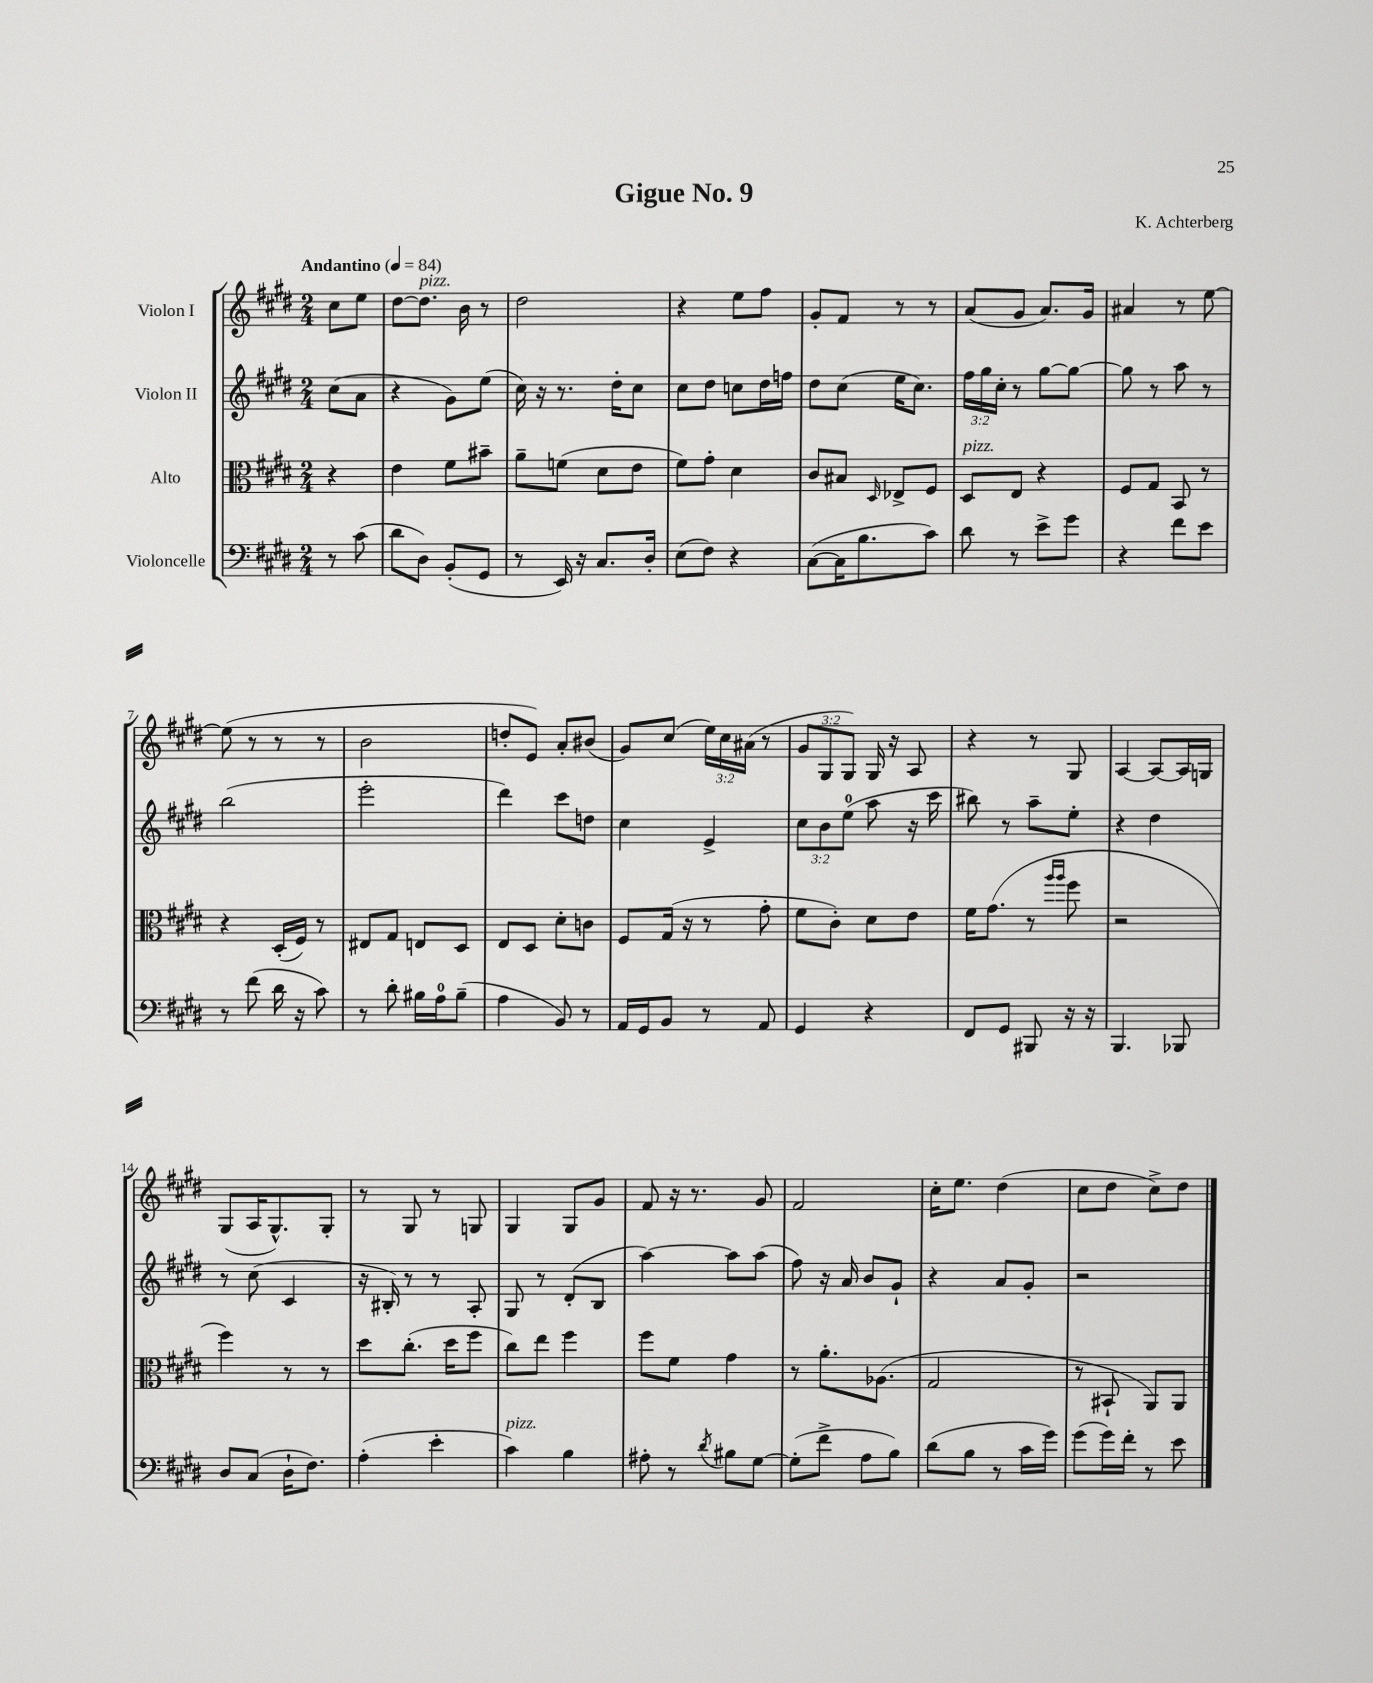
\header { title = "Gigue No. 9" composer = "K. Achterberg" }
<<
\new StaffGroup <<
\new Staff = "s0" \with { instrumentName = "Violon I" } {
    \clef treble \key e \major \numericTimeSignature \time 2/4 \override Staff.TupletNumber.text = #tuplet-number::calc-fraction-text \partial 4 \tempo "Andantino" 4 = 84
    cis''8 e''8 |
    dis''8~ dis''8.^\markup { \italic "pizz." } b'16 r8 |
    dis''2 |
    r4 e''8 fis''8 |
    gis'8-. fis'8 r8 r8 |
    a'8( gis'8 a'8.) gis'16 |
    ais'4 r8 e''8~ |
    e''8( r8 r8 r8 |
    b'2 |
    d''8-. e'8) a'8-. bis'8( |
    gis'8) cis''8( \tuplet 3/2 { e''16) cis''16 ais'16( } r8 |
    \tuplet 3/2 { gis'8 gis8 gis8) } gis16 r16 a8 |
    r4 r8 gis8 |
    a4~ a8~ a16 g16 |
    gis8( a16 gis8.-^) gis8-. |
    r8 gis8 r8 g8 |
    gis4 gis8 gis'8 |
    fis'8 r16 r8. gis'8 |
    fis'2 |
    cis''16-. e''8. dis''4( |
    cis''8 dis''8 cis''8->) dis''8 \bar "|." |
}
\new Staff = "s1" \with { instrumentName = "Violon II" } {
    \clef treble \key e \major \numericTimeSignature \time 2/4 \override Staff.TupletNumber.text = #tuplet-number::calc-fraction-text \partial 4
    cis''8( a'8 |
    r4 gis'8) e''8( |
    cis''16) r16 r8. dis''16-. cis''8 |
    cis''8 dis''8 c''8 dis''16 f''16 |
    dis''8 cis''8( e''16 cis''8.) |
    \tuplet 3/2 { fis''16 gis''16 cis''16-. } r8 gis''8~ gis''8~ |
    gis''8 r8 a''8 r8 |
    b''2( |
    e'''2-. |
    dis'''4) cis'''8 d''8 |
    cis''4 e'4-> |
    \tuplet 3/2 { cis''8 b'8 e''8-0( } a''8 r16 cis'''16 |
    bis''8) r8 a''8-- e''8-. |
    r4 dis''4 |
    r8 cis''8( cis'4 |
    r16 bis16-.) r8 r8 a8-. |
    gis8 r8 dis'8-.( b8 |
    a''4~) a''8 a''8( |
    fis''8) r16 a'16 b'8 gis'8-! |
    r4 a'8 gis'8-. |
    r2 \bar "|." |
}
\new Staff = "s2" \with { instrumentName = "Alto" } {
    \clef alto \key e \major \numericTimeSignature \time 2/4 \partial 4
    r4 |
    e'4 fis'8 bis'8-- |
    a'8-- f'8( dis'8 e'8 |
    fis'8) gis'8-. dis'4 |
    cis'8 bis8 \grace { dis16 } ees8-> fis8 |
    dis8^\markup { \italic "pizz." } e8 r4 |
    fis8 gis8 b,8 r8 |
    r4 dis16-.( fis16) r8 |
    eis8 gis8 e8 dis8 |
    e8 dis8 dis'8-. c'8 |
    fis8 gis16( r16 r8 gis'8-. |
    fis'8 cis'8-.) dis'8 e'8 |
    fis'16 gis'8.( r8 \grace { a''16 a''16 } fis''8 |
    r2 |
    fis''4) r8 r8 |
    dis''8 cis''8.-.( dis''16 fis''8 |
    cis''8) e''8 fis''4 |
    fis''8 fis'8 gis'4 |
    r8 a'8.-. aes8.( |
    gis2 |
    r8 bis,8-! a,8) a,8 \bar "|." |
}
\new Staff = "s3" \with { instrumentName = "Violoncelle" } {
    \clef bass \key e \major \numericTimeSignature \time 2/4 \partial 4
    r8 cis'8( |
    dis'8 dis8) b,8-.( gis,8 |
    r8 e,16) r16 cis8. dis16-. |
    e8( fis8) r4 |
    cis8~( cis16 b8. cis'8) |
    dis'8 r8 e'8-> gis'8 |
    r4 fis'8 e'8 |
    r8 fis'8( dis'16 r16 cis'8) |
    r8 dis'8-. bis16 a16-0 bis8--( |
    a4 b,8) r8 |
    a,16 gis,16 b,8 r8 a,8 |
    gis,4 r4 |
    fis,8 gis,8 bis,,8 r16 r16 |
    b,,4. bes,,8 |
    dis8 cis8( dis16-! fis8.) |
    a4-.( e'4-. |
    cis'4^\markup { \italic "pizz." }) b4 |
    ais8-. r8 \acciaccatura { dis'8 } bis8 gis8~ |
    gis8-.( fis'8-> a8 b8) |
    dis'8( b8 r8 cis'16 gis'16) |
    gis'8( gis'16) fis'16-. r8 e'8 \bar "|." |
}
>>
>>
